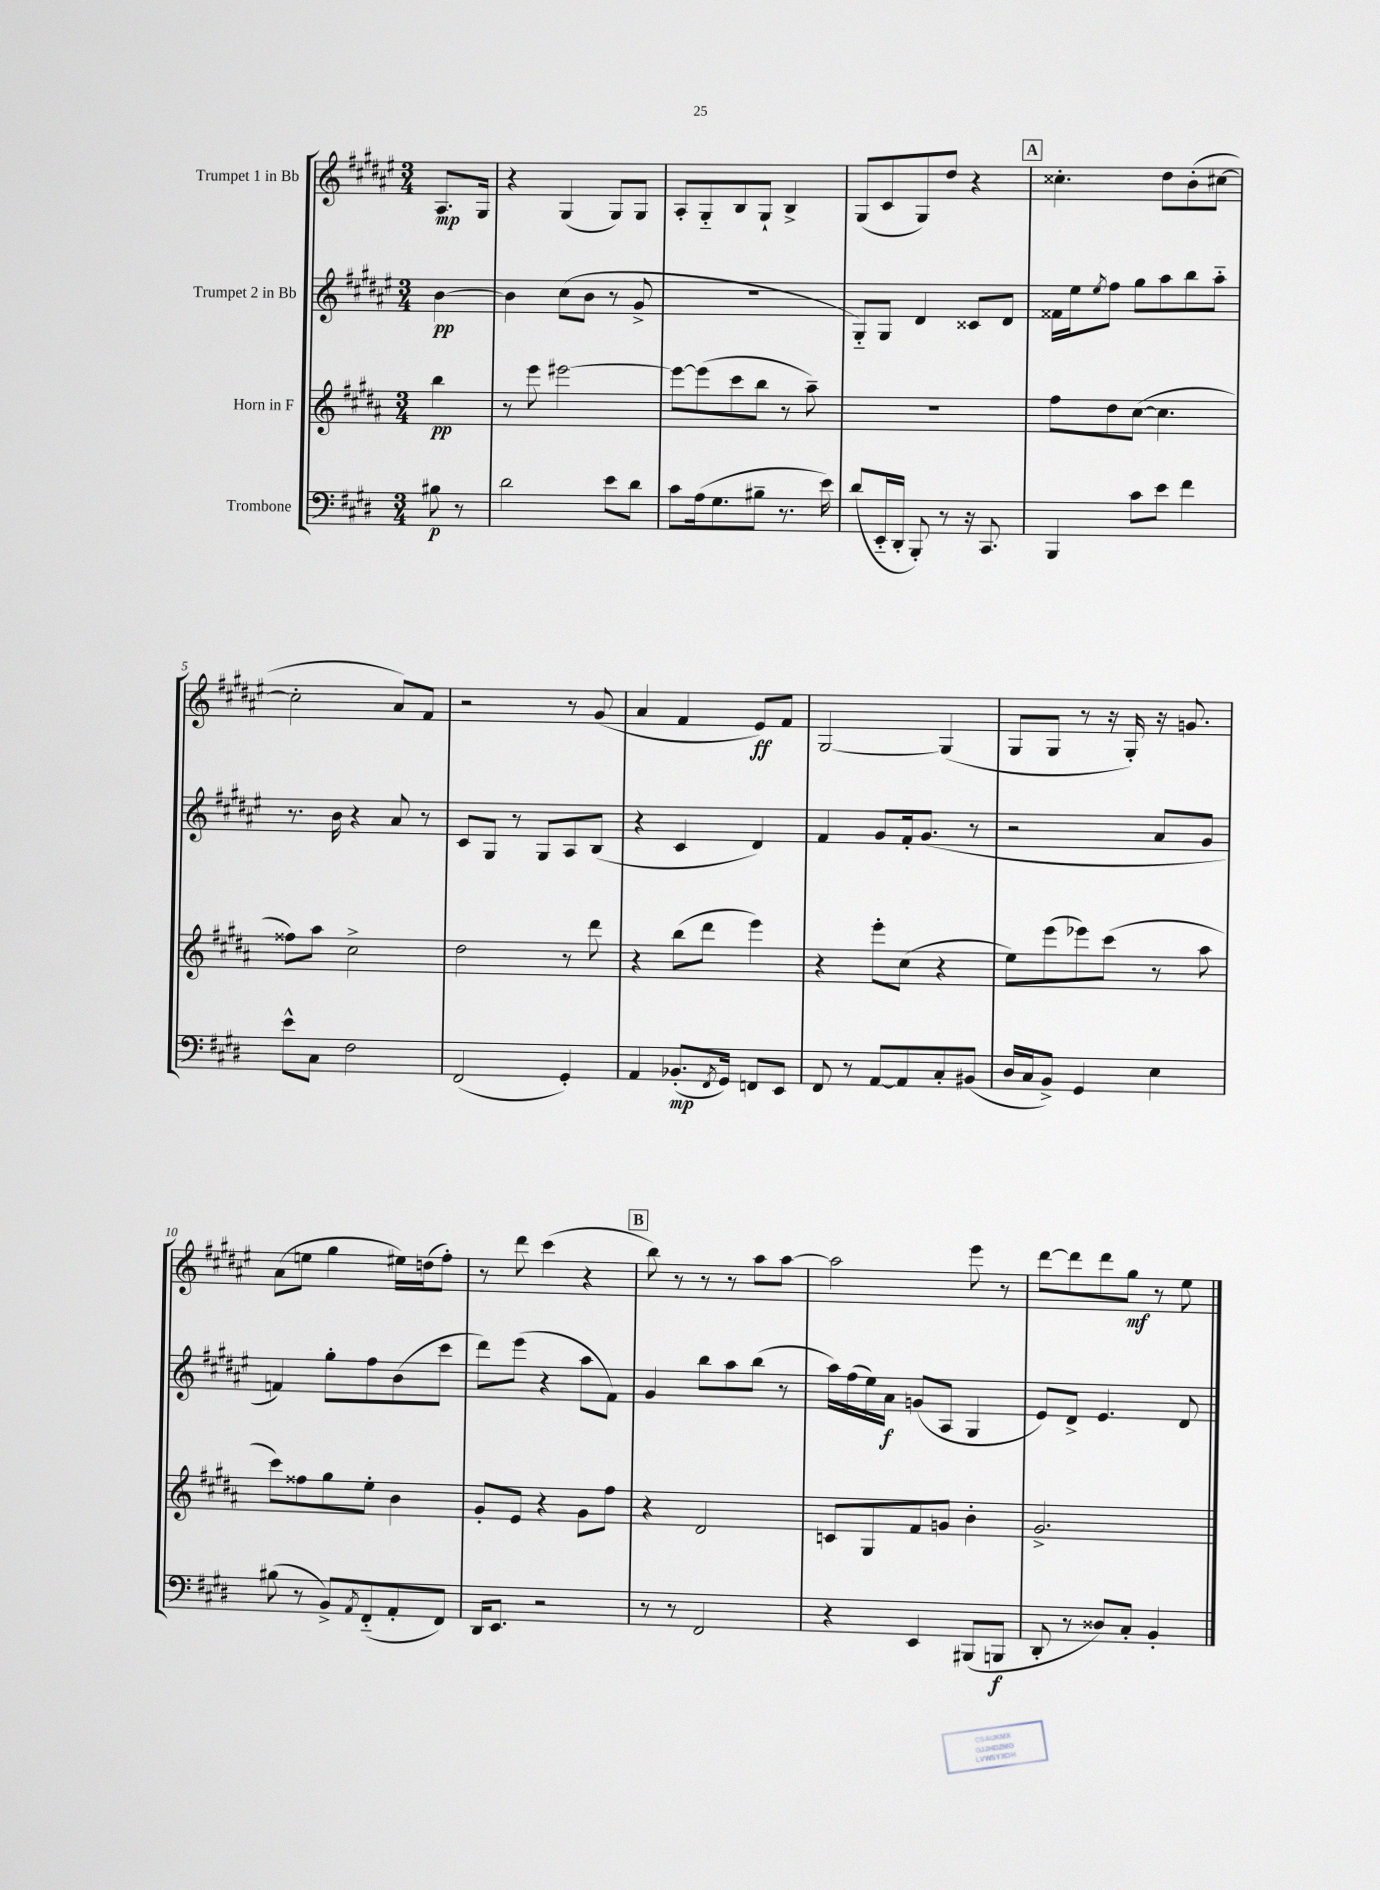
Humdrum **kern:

**kern	**kern	**kern	**kern
*staff4	*staff3	*staff2	*staff1
*clefF4	*clefG2	*clefG2	*clefG2
*k[f#c#g#d#]	*k[f#c#g#d#a#]	*k[f#c#g#d#a#e#]	*k[f#c#g#d#a#e#]
*M3/4	*M3/4	*M3/4	*M3/4
8B#	4bb	[4b	8.A#
8r	.	.	.
.	.	.	16G#
=	=	=	=
2d#	8r	4b]	4r
.	8eee	.	.
.	[2eee#	(8cc#	(4G#
.	.	8b	.
8e	.	8r	8G#)
8d#	.	8g#^	8G#
=	=	=	=
8c#	8eee#_	2.r	8A#'
(16A	(8eee#]	.	8G#'~
8.G#	.	.	.
.	8ccc#	.	8B
8B#~	8bb	.	8G#`
8.r	8r	.	4B^
.	8aa#~)	.	.
16e)	.	.	.
=	=	=	=
(8d#	2.r	8G#'~)	(8G#
16EE'~	.	8G#	8c#
16DD#'	.	.	.
8BBB')	.	4d#	8G#)
8r	.	.	8dd#
16r	.	8c##	4r
8.CC#	.	.	.
.	.	8d#	.
=	=	=	=
4BBB	8ff#	16f##	4.cc##'
.	.	16ee#	.
.	.	8qee#	.
.	8dd#	8ff#	.
8c#	([8cc#	8gg#	.
8e	4.cc#]	8aa#	8dd#
4f#	.	8bb	(8b'
.	.	8aa#'~	[8cc#
=	=	=	=
8e^^	8ff##)	8.r	2cc#']
8C#	8aa#	.	.
.	.	16b	.
2F#	2cc#^	4r	.
.	.	8a#	8a#)
.	.	8r	8f#
=	=	=	=
(2FF#	2dd#	8c#	2r
.	.	8G#	.
.	.	8r	.
.	.	8G#	.
4GG#')	8r	8A#	8r
.	8ddd#	(8B	(8g#
=	=	=	=
4AA	4r	4r	4a#
(8.BB-'	(8bb	4c#	4f#
.	8ddd#	.	.
8qFF#	.	.	.
16GG#)	.	.	.
8FF	4eee)	4d#)	8e#)
8EE	.	.	8f#
=	=	=	=
8FF#	4r	4f#	[2G#
8r	.	.	.
[8AA	8eee'	8g#	.
8AA]	(8cc#	16f#'	.
.	.	(8.g#	.
8C#'	4r	.	(4G#]
(8BB#	.	8r	.
=	=	=	=
16D#	8ee)	2r	8G#
16C#	.	.	.
8BB^)	(8eee	.	8G#
4GG#	8eee-)	.	8r
.	(8ccc#	.	16r
.	.	.	16G#')
4E	8r	8a#	16r
.	.	.	8.g
.	8aa#	8g#	.
=	=	=	=
(8B#	8ccc#)	4f)	(8a#
8r	8ff##	.	8ee
8BB^)	8gg#	8gg#'	4gg#
8qAA	.	.	.
(8FF#'~	8ee'	8ff#	.
8AA'	4b	(8b	16ee#)
.	.	.	(16dd
8FF#)	.	8ccc#	8ff#')
=	=	=	=
16DD#	8g#'	8ddd#)	8r
8.EE	.	.	.
.	8e	(8eee#	8ddd#
2r	4r	4r	(4ccc#
.	8g#	8aa#	4r
.	8ff#	8f#)	.
=	=	=	=
8r	4r	4g#	8bb)
8r	.	.	8r
2FF#	2d#	8bb	8r
.	.	8aa#	8r
.	.	(8bb	8aa#
.	.	8r	[8aa#
=	=	=	=
4r	8c	16aa#)	2aa#]
.	.	(16ff#	.
.	8G#	16ee#)	.
.	.	16a#	.
4EE	8f#	(8g	.
.	8g	8A#	.
(8BBB#	4b'	4G#	8eee#
8BBB	.	.	8r
=	=	=	=
8DD#'	2.g#^	8e#)	[8ddd#
8r	.	8d#^	8ddd#]
8D##)	.	4.e#	8ddd#
8C#'	.	.	8gg#
4BB'	.	.	8r
.	.	8d#	8ee#
==	==	==	==
*-	*-	*-	*-
